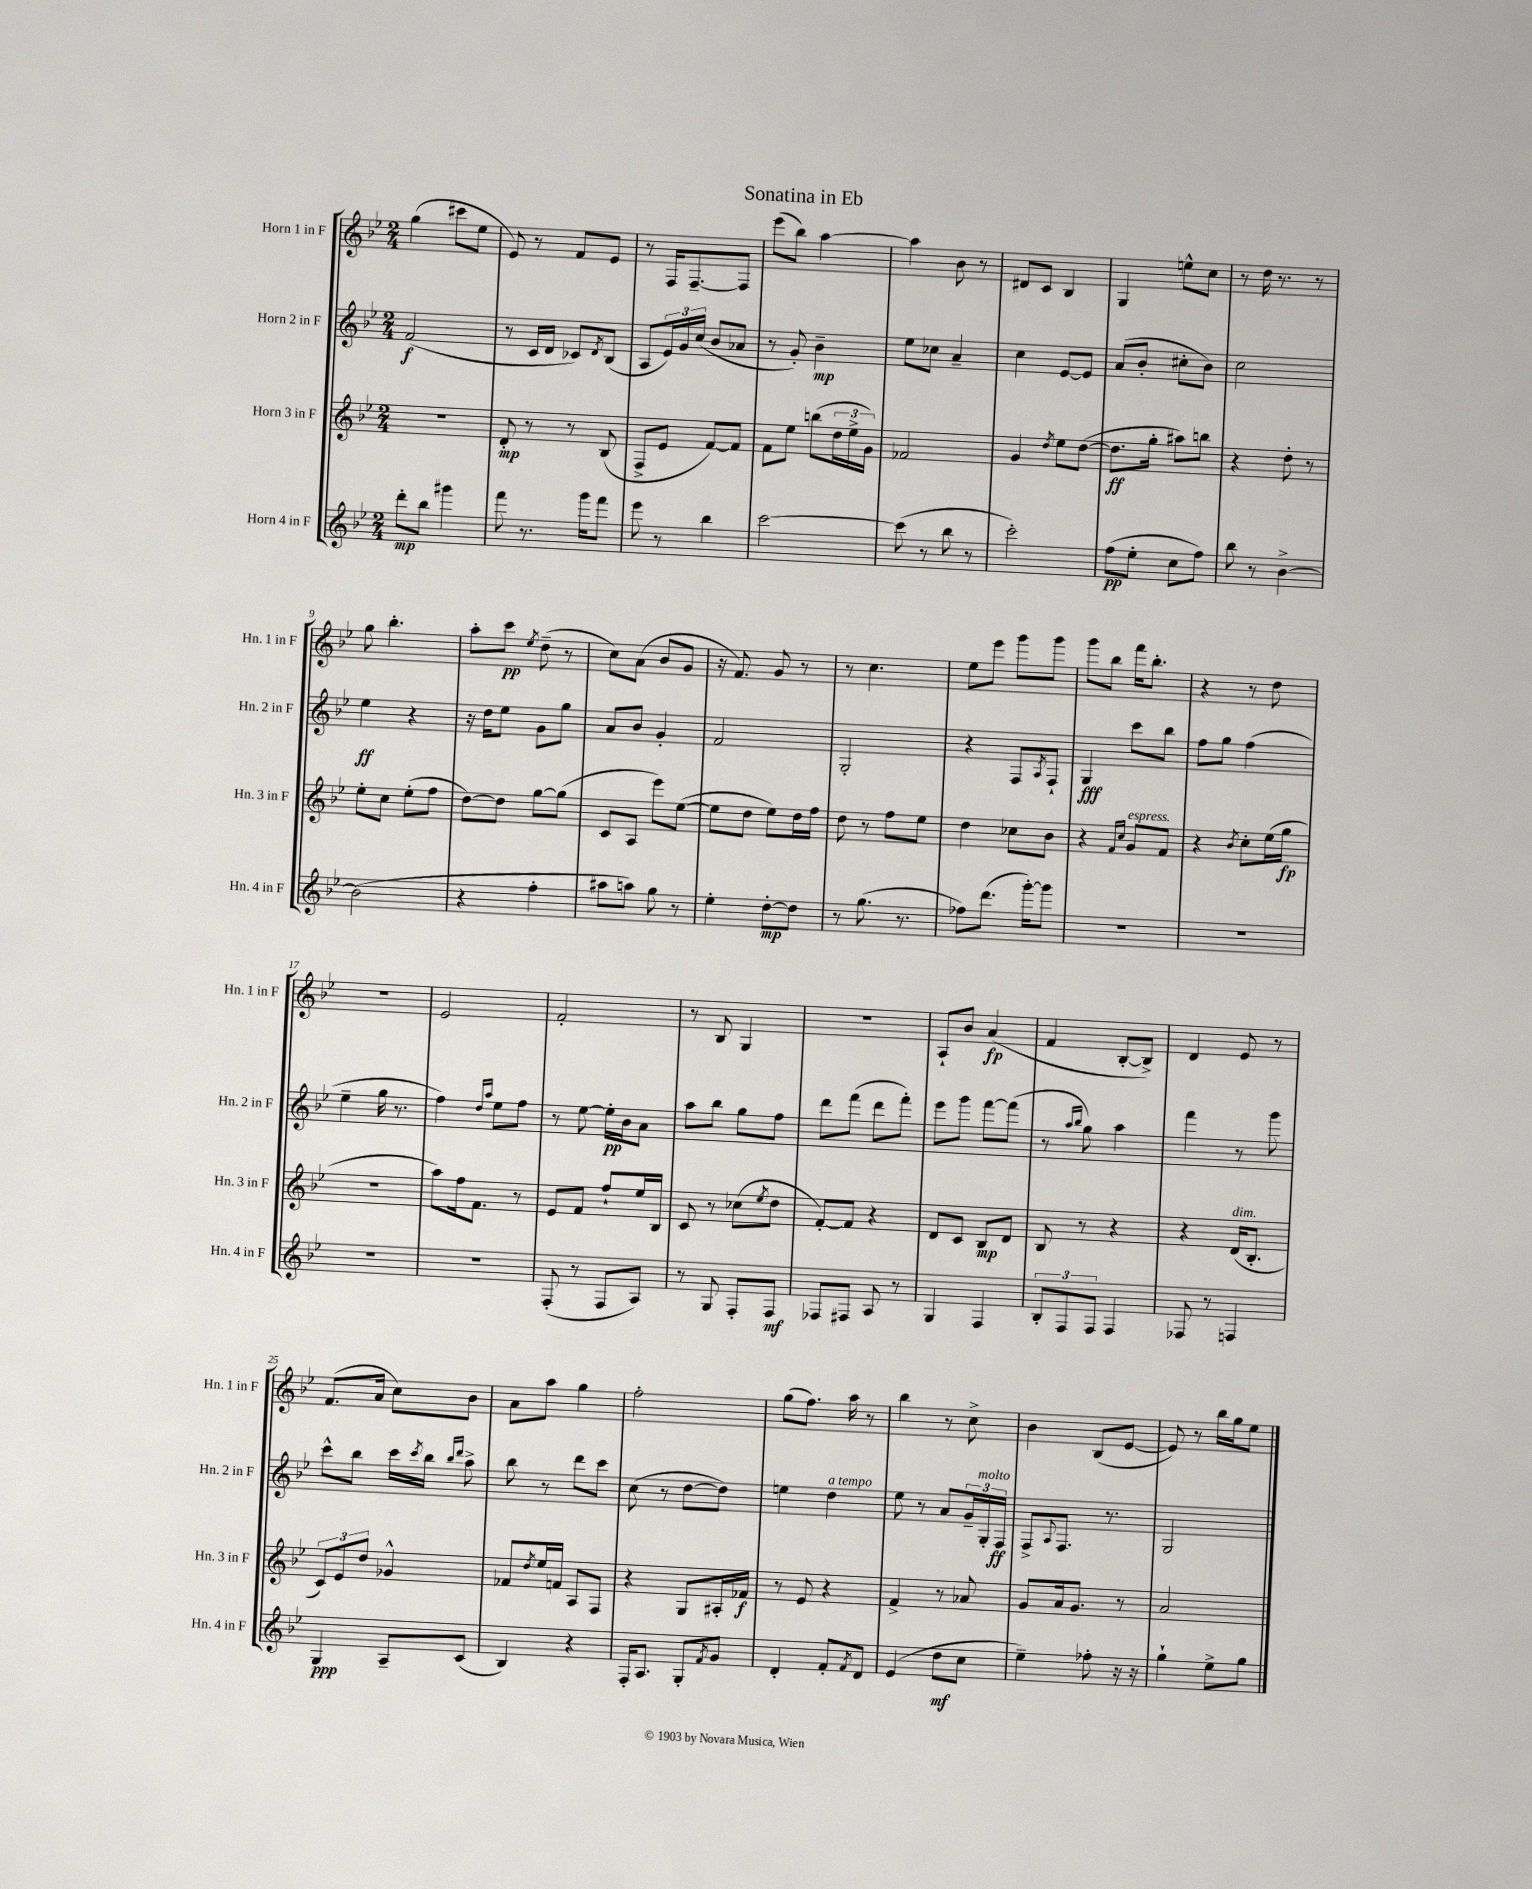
\header { title = "Sonatina in Eb" }
<<
\new StaffGroup <<
\new Staff = "s0" \with { instrumentName = "Horn 1 in F" shortInstrumentName = "Hn. 1 in F" } {
    \clef treble \key bes \major \numericTimeSignature \time 2/4
    g''4( cis'''8 ees''8 |
    ees'8) r8 f'8 ees'8 |
    r8 f16 f8.~-- f8 |
    ees'''8( bes''8) a''4~ |
    a''4 bes'8 r8 |
    dis'8 c'8 bes4 |
    g4 e''8-^ c''8 |
    r8 d''16 r8. r8 |
    g''8 bes''4.-. |
    a''8-. c'''8\pp \acciaccatura { ees''8 } d''8--( r8 |
    c''8) a'8( bes'8 g'8 |
    r16 f'8.) g'8 r8 |
    r8 c''4. |
    ees''8 ees'''8 g'''8 g'''8 |
    g'''8 bes''8 f'''16 bes''8.-. |
    r4 r8 d''8 |
    r2 |
    ees'2 |
    f'2-. |
    r8 bes8 g4 |
    R2 |
    a8-! bes'8 a'4\fp( |
    f'4 bes8~-. bes8->) |
    d'4 ees'8 r8 |
    f'8.( a'16 c''8) bes'8 |
    a'8 a''8 g''4 |
    f''2-. |
    g''8( f''8.) a''16 r8 |
    bes''4 r8 c''8-> |
    bes'4 bes8( ees'8~ |
    ees'8) r8 bes''16 g''16 ees''8 \bar "|." |
}
\new Staff = "s1" \with { instrumentName = "Horn 2 in F" shortInstrumentName = "Hn. 2 in F" } {
    \clef treble \key bes \major \numericTimeSignature \time 2/4
    f'2\f( |
    r8 c'16 d'16 ces'8) \acciaccatura { d'8 } bes8( |
    a8 \tuplet 3/2 { ees'16) g'16 c''16( } bes'8 aes'8 |
    r8 g'8-.) bes'4--\mp |
    ees''8 ces''8 a'4-- |
    c''4 ees'8~ ees'8 |
    a'8( bes'8-. cis''8-. bes'8) |
    c''2 |
    ees''4\ff r4 |
    r16 d''16 ees''8 g'8 g''8 |
    a'8 bes'8 g'4-. |
    f'2 |
    g2-. |
    r4 f8 \acciaccatura { a8 } f8-! |
    g4\fff c'''8 bes''8 |
    f''8 g''8 f''4( |
    ees''4-- g''16 r8. |
    f''4) \grace { d''16 a''16 } ees''8 f''8 |
    r8 ees''8~ ees''16-.\pp bes'16 a'8 |
    a''8 bes''8 g''8 f''8 |
    d'''8 f'''8( d'''8 f'''8-.) |
    ees'''8 g'''8 f'''8~ f'''8( |
    r8 \grace { a''16 bes''16 } g''8) a''4 |
    f'''4 r8 g'''8 |
    c'''8-^ bes''8 c'''16 \acciaccatura { c'''8 } bes''16 \grace { bes''16 d'''16 } a''8-> |
    bes''8 r8 d'''8 c'''8 |
    c''8( r8 d''8~ d''8) |
    e''4 d''4^\markup { \italic "a tempo" } |
    ees''8 r8 a'8 \tuplet 3/2 { g'16-- g16-.^\markup { \italic "molto" } f16\ff } |
    f8-> \appoggiatura { a8 } f8. r8. |
    g2 \bar "|." |
}
\new Staff = "s2" \with { instrumentName = "Horn 3 in F" shortInstrumentName = "Hn. 3 in F" } {
    \clef treble \key bes \major \numericTimeSignature \time 2/4
    r2 |
    d'8-.\mp r8 r8 bes8( |
    f8-> ees'8 f'8~) f'8 |
    f'8 ees''8 b''8( \tuplet 3/2 { d''16 ees''16-> g'16) } |
    fes'2 |
    g'4 \acciaccatura { d''8 } ees''8 d''8~( |
    d''8.\ff g''16-. ais''8) b''8 |
    r4 d''8-. r8 |
    ees''8-. c''8 ees''8-.( f''8 |
    d''8~) d''8 g''8~ g''8( |
    c'8 a8 ees'''8) ees''8~( |
    ees''8 d''8 ees''8) d''16 f''16 |
    d''8 r8 f''8 ees''8 |
    d''4 ces''8 bes'8 |
    r4 \grace { f'16 c''16 } g'8^\markup { \italic "espress." } f'8 |
    r4 \acciaccatura { bes'8 } c''8-. ees''16( g''16\fp |
    r2 |
    a''8) f''16 f'8. r8 |
    ees'8 f'8 f''8-! ees''16 bes16 |
    c'8 r8 ces''8( \acciaccatura { ees''8 } d''8 |
    f'8~-.) f'8 r4 |
    d'8 c'8 bes8\mp d'8 |
    bes8 r8 r4 |
    r4 d'16^\markup { \italic "dim." }( bes8.-. |
    \tuplet 3/2 { c'8) ees'8 d''8 } ges'4-^ |
    fes'8 \acciaccatura { d''8 } ees''16 f'16 a8 f8 |
    r4 g8 ais16-. fes'16\f |
    r8 ees'8 r4 |
    f'4-> r8 aes'8 |
    g'8 a'16 g'8. r8 |
    a'2 \bar "|." |
}
\new Staff = "s3" \with { instrumentName = "Horn 4 in F" shortInstrumentName = "Hn. 4 in F" } {
    \clef treble \key bes \major \numericTimeSignature \time 2/4
    d'''8-.\mp bes''8 gis'''4 |
    f'''8 r8. g'''16 f'''8 |
    ees'''8 r8 bes''4 |
    c'''2~ |
    c'''8( r8 bes''8 r8 |
    c'''2-.) |
    f''8\pp( ees''8-. c''8 f''8) |
    bes''8 r8 bes'4~-> |
    bes'2( |
    r4 f''4-. |
    ais''8 a''8) g''8 r8 |
    ees''4-. d''8~-.\mp d''8 |
    r8 g''8.( r8. |
    fes''8) d'''8.( g'''16~-.) g'''8 |
    R2 |
    R2 |
    R2 |
    R2 |
    f8-.( r8 f8 a8) |
    r8 g8 f8-. f8\mf |
    fes8 fis8 a8 r8 |
    g4 f4 |
    \tuplet 3/2 { bes8-. f8 f8 } f4 |
    fes8 r8 f4 |
    g4\ppp a8-- c'8( |
    bes4) r4 |
    f16-. a8. g8-. \acciaccatura { f'8 } g'8 |
    d'4-. f'8-. \acciaccatura { f'8 } d'8 |
    ees'4( d''8\mf c''8 |
    ees''4--) fes''8-. r16 r16 |
    g''4-! ees''8-> g''8 \bar "|." |
}
>>
>>
